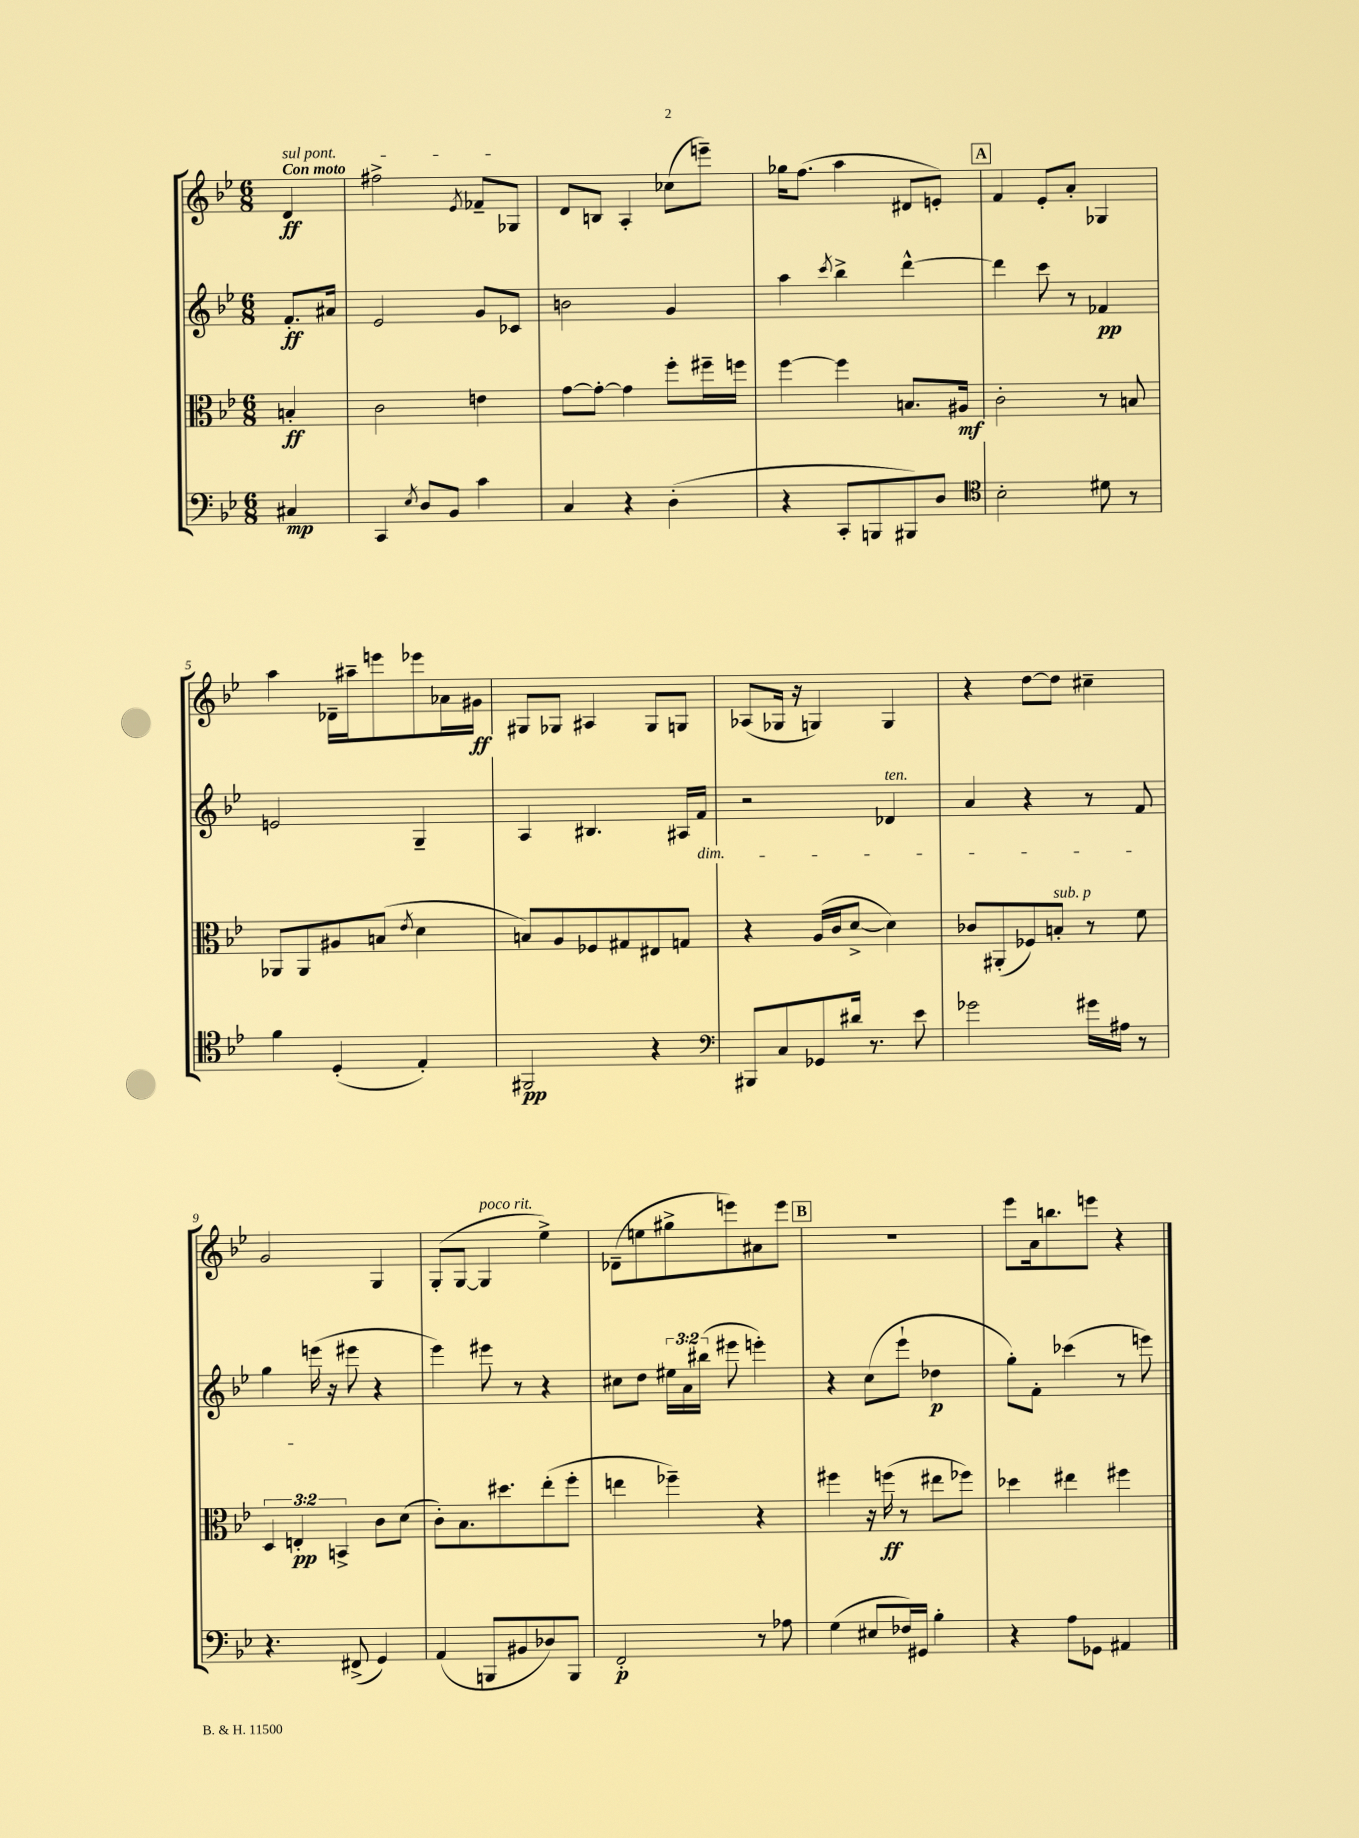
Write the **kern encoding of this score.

**kern	**kern	**kern	**kern
*staff4	*staff3	*staff2	*staff1
*clefF4	*clefC3	*clefG2	*clefG2
*k[b-e-]	*k[b-e-]	*k[b-e-]	*k[b-e-]
*M6/8	*M6/8	*M6/8	*M6/8
4C#	4B'	8.f'	4d
.	.	16a#	.
=	=	=	=
4CC	2c	2e-	2ff#^
8qE-	.	.	.
8D	.	.	.
8BB-	.	.	.
.	.	.	8qe-
4c	4e	8g	8f-~
.	.	8c-	8G-
=	=	=	=
4C	[8g	2b	8d
.	8g'_	.	8B
4r	4g]	.	4A'
(4D'	8ff'	4g	(8cc-
.	16ff#~	.	8eee~)
.	16ff	.	.
=	=	=	=
4r	[4ff	4aa	16gg-
.	.	.	(8.ff
.	.	8qccc	.
8CC'	4ff]	4bb-^	4aa
8BBB	.	.	.
8BBB#)	8.B	[4ddd^^	8d#
8D	.	.	8e')
.	16A#	.	.
=	=	=	=
*clefC4	*	*	*
2B-'	2c'	4ddd]	4f
.	.	8ccc	8e-'
.	.	8r	8a'
8d#	8r	4f-	4G-
8r	8B	.	.
=	=	=	=
4f	8AA-	2e	4aa
.	8AA-	.	.
(4D'	8A#	.	16d-~
.	.	.	16aa#~
.	(8B	.	8eee
.	8qe-	.	.
4E-')	4d	4G~	8eee-
.	.	.	16a-
.	.	.	16g#
=	=	=	=
2FF#	8B)	4A	8G#
.	8A	.	8G-
.	8F-	4.B#	4A#
.	8G#	.	.
4r	8E#	.	8G-
.	8G	16A#	8G
.	.	16f	.
=	=	=	=
*clefF4	*	*	*
8BBB#	4r	2r	(8A-
8C	.	.	16G-
.	.	.	16r
8GG-	(16A	.	4G)
.	16c	.	.
16d#	[8d^	.	.
8.r	.	.	.
.	4d])	4d-	4G
8e-	.	.	.
=	=	=	=
2g-	8c-	4a	4r
.	(8AA#'	.	.
.	8F-)	4r	[8dd
.	8B'	.	8dd]
16g#	8r	8r	4cc#~
16A#	.	.	.
8r	8f	8f	.
=	=	=	=
4.r	6D	4gg	2g
.	6E'	.	.
.	.	(16eee	.
.	.	16r	.
.	6BB^	.	.
(8FF#^	.	8eee#	.
4GG)	8c	4r	4G
.	(8d	.	.
=	=	=	=
(4AA	8c')	4eee-)	(8G'
.	8.B-	.	[8G
8BBB	.	8eee#	4G]
.	8.dd#	.	.
8BB#	.	8r	.
8D-)	(8ee-'	4r	4ee-^)
8BBB	8ff'	.	.
=	=	=	=
2FF'	4ee	8cc#	(8d-~
.	.	8dd	8ee
.	4ff-~)	24ee#	8gg#^
.	.	24a	.
.	.	(24bb#	.
.	.	8eee#	8eee)
8r	4r	4eee')	8a#
8A-	.	.	8eee
=	=	=	=
(4G	4ff#	4r	2.r
8E#	16r	(8cc	.
.	(16ff	.	.
16F-)	8r	8eee-`	.
16GG#	.	.	.
4B-'	8ee#	4dd-	.
.	8ff-)	.	.
=	=	=	=
4r	4dd-	8gg')	8eee-
.	.	8f'	16a
.	.	.	8.bb
8A	4ee#	(4ccc-	.
8GG-	.	.	8eee
4AA#	4ff#	8r	4r
.	.	8eee)	.
==	==	==	==
*-	*-	*-	*-
